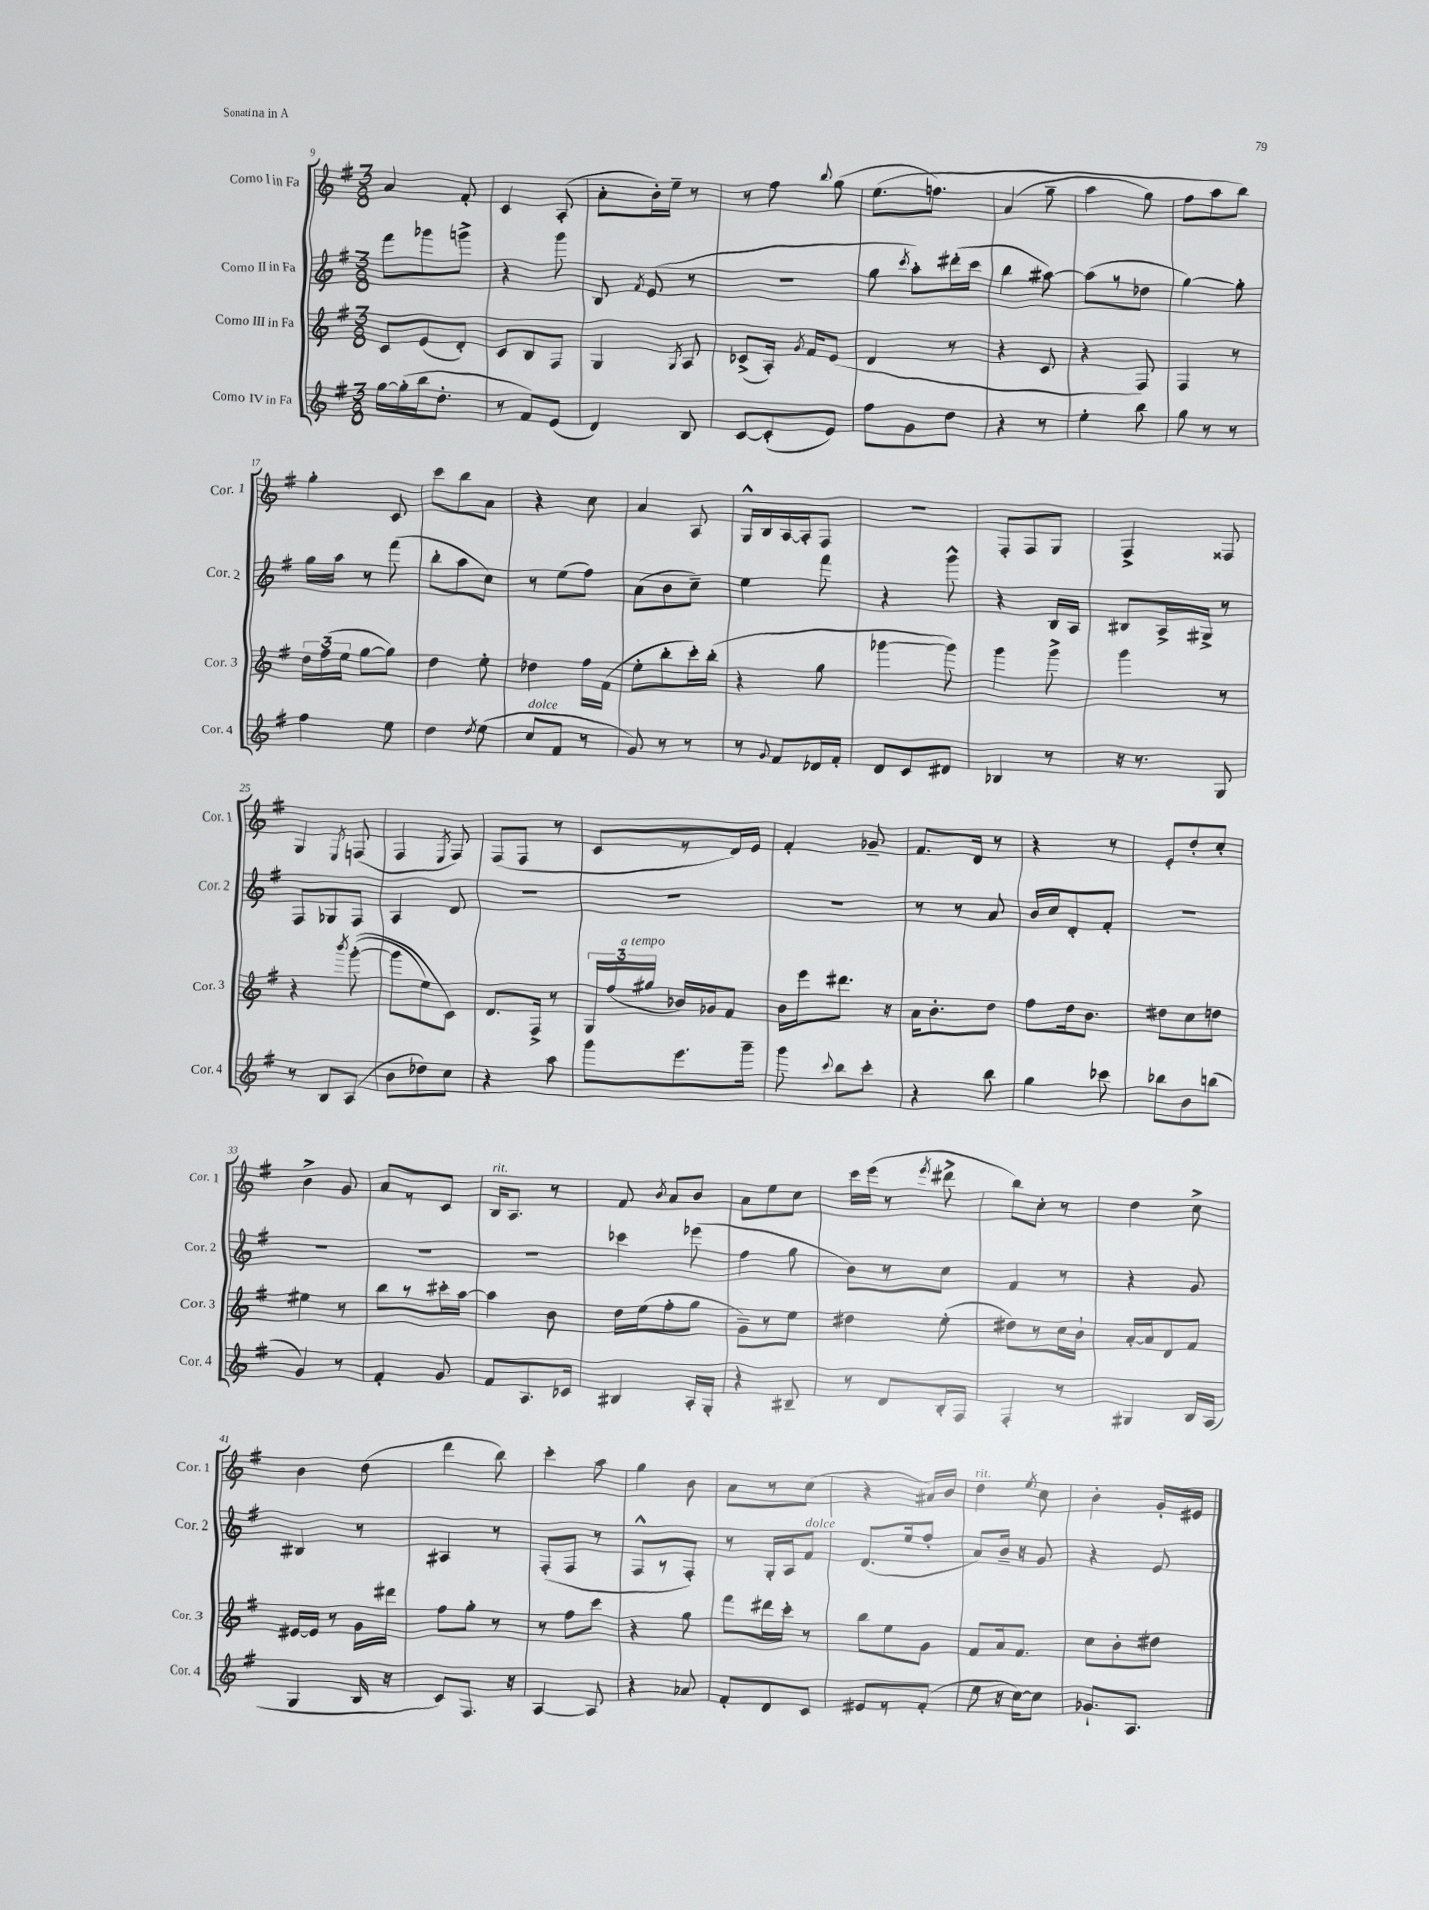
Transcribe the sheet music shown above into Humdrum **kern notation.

**kern	**kern	**kern	**kern
*staff4	*staff3	*staff2	*staff1
*clefG2	*clefG2	*clefG2	*clefG2
*k[f#]	*k[f#]	*k[f#]	*k[f#]
*M3/8	*M3/8	*M3/8	*M3/8
[16gg\LL	8c/L	8fff#\L	4a/
(16gg'\]	.	.	.
16bb\J	(8e/	8ggg-\	.
8.dd'\J	.	.	.
.	8d'/J)	8ggg^\J	8f#'/
=	=	=	=
8r	8c/L	4r	4c/
8f#/L)	8B/	.	.
(8e/J	8F#/J	8ggg\	(8A'/
=	=	=	=
4d/)	4G/	8B/	8a'\L
.	.	8qf#/	.
.	.	(8e/	16b'\L)
.	.	.	16ee~\JJ
.	8qG/	.	.
8B/	8A/	8r	8r
=	=	=	=
[8c/L	(8c-^/L	4.r	8r
(8c'/]	16A'/Jk)	.	8ff#\
.	8qg/	.	.
.	16f#/LK	.	.
.	.	.	8qqbb/
8e/J)	(8e/J	.	(8gg\
=	=	=	=
8ff#\L	4d/	8gg\	&(8.ee\L
.	.	8qccc/	.
8g\	.	8aa'\L)	.
.	.	.	8.ff\J)
8dd\J	8r	(16ddd#'\L	.
.	.	16ccc\JJ	.
=	=	=	=
4r	4r	4bb\	(4a/
8r	8c/	[8aa#\)	8gg~\
=	=	=	=
4ee'\	4r	(8aa#\]L	4aa\
.	.	8r	.
8bb\	8F#/)	8dd-\J	8gg\)
=	=	=	=
8gg\	4F#/	[4gg\)	8ff#\L
8r	.	.	8aa\
8r	8r	8gg'\]	8bb\J&)
=	=	=	=
4ff#\	24dd\LL	16gg\LL	4gg'\
.	(24ff#\	.	.
.	.	16aa\JJ	.
.	24ee\JJ	.	.
.	[8gg\L	8r	.
8ee\	8gg\]J)	(8fff#\	8c/
=	=	=	=
4dd\	4dd\	8bb'\L	8ccc\L
.	.	8aa\	8bb\
8qdd/	.	.	.
(8ee\	8ee'\	8cc\J)	8a\J
=	=	=	=
8cc/L	4dd-\	8r	4r
8f#/J	.	(8ee\L	.
8r	16ff#\LL	8ff#\J)	8cc\
.	(16f#\JJ	.	.
=	=	=	=
8g/)	8ee'\L	(8a\L	4a/
8r	8bb'\	8b\	.
8r	16ccc'\L)	8cc~\J)	8A/
.	(16bb'\JJ	.	.
=	=	=	=
8r	4r	4ee\	16G^^/LL
.	.	.	16B/
8qqg/	.	.	.
8f#/L	.	.	[16A/
.	.	.	16A'/]J
16d-/L	8gg\	8fff#\	8F#/J
16f#'/JJ	.	.	.
=	=	=	=
8d/L	[4ggg-\	4r	4.r
8c/	.	.	.
8d#/J	8ggg-\])	8ggg^^\	.
=	=	=	=
4B-/	4ggg\	4r	8F#'/L
.	.	.	8F#/
8r	8ggg^\	16B/LL	8G/J
.	.	16A/JJ	.
=	=	=	=
16r	4ggg\	8B#/L	4F#^/
8.r	.	.	.
.	.	16A^/L	.
.	.	16G#^/JJ	.
8G/	8r	8r	8F##/
=	=	=	=
8r	4r	8F#/L	4G/
8B/L	.	8G-/	.
.	8qbbb/	.	8qE/
(8A/J	&(([8ggg'\	8F#/J	(8F/
=	=	=	=
8b\L	8ggg\]L	4A/	4F#/
8dd-\)	8ee\)	.	.
.	.	.	8qE/
8cc\J	8c\J&)	8d/	8F#/)
=	=	=	=
4r	8.d/L	4.r	(8F#/L
.	.	.	8F#/J
.	16F#^/Jk	.	.
8aa\	8r	.	8r
=	=	=	=
8ggg\L	24G/LL	4.r	8c/L
.	(24ff#/	.	.
.	24gg#/JJ	.	.
8.eee\	16b-/LL)	.	8r
.	16g-/J	.	.
.	8f#/J	.	16d/L)
16ggg~\Jk	.	.	16e/JJ
=	=	=	=
8ggg\	16b\LL	4.r	4f#'/
.	16eee\J	.	.
8qqccc/	.	.	.
8bb\L	8.ddd#\J	.	.
8ccc'\J	.	.	8g-~/
.	16r	.	.
=	=	=	=
4r	16a\LK	8r	8.f#/L
.	8.b'\	.	.
.	.	8r	.
.	.	.	16d/Jk
8bb\	8dd\J	8a/	8r
=	=	=	=
4gg\	8ff#\L	16b/LL	4r
.	.	16cc/J	.
.	16dd\k	8d'/	.
.	8.b\J	.	.
8ccc-\	.	8f#'/J	8r
=	=	=	=
8bb-\L	8dd#\L	4.r	8e'/L
8b\	8cc\	.	8dd'/
(8bb\J	8dd\J	.	8cc'/J
=	=	=	=
4g/)	4ee#\	4.r	4b^\
8r	8r	.	8g/
=	=	=	=
4f#'/	8bb\L	4.r	8a/L
.	8r	.	8r
8g/	16ccc#'\L	.	8c/J
.	[16aa\JJ	.	.
=	=	=	=
8f#/L	4aa\]	4.r	16B/LK
.	.	.	8.A/J
8.A/	.	.	.
.	8b\	.	8r
16c-/Jk	.	.	.
=	=	=	=
4B#/	16dd\LL	4ccc-\	8f#/
.	(16ee\J	.	.
.	.	.	8qb/
.	8ff#'\	.	8a/L
16A'/LL	8gg\J	(8eee-\	8b/J
16G'/JJ	.	.	.
=	=	=	=
4r	8g~\L)	4ff#\	8a\L
.	8r	.	8ee\
8B#~/	8ee\J	8gg\	8cc\J
=	=	=	=
8r	4dd#\	8b\L)	16ccc\LL
.	.	.	(16eee\JJ
8d/L	.	8r	8r
.	.	.	8qeee/
16B'/L	(8ee'\	8cc\J	8ddd#^\
16F#/JJ	.	.	.
=	=	=	=
4F#'/	8dd#\L)	4f#/	8bb\L)
.	8r	.	8cc'\J
8r	16cc\L	8r	8r
.	16b`\JJ	.	.
=	=	=	=
4G#/	[16a'/LL	4r	4dd\
.	16a/]J	.	.
.	8d/	.	.
16B/LL	8f#/J	8g/	8cc^\
(16A/JJ	.	.	.
=	=	=	=
4G/	[16e#/LL	4B#/	4b\
.	16e#/]JJ	.	.
.	8r	.	.
16B/	16g\LL	8r	(8dd\
16r	16ddd#\JJ	.	.
=	=	=	=
8c/L)	8ff#\L	4A#/	4ddd\
8.F#/J	8gg'\J	.	.
.	8r	8r	8bb\)
16r	.	.	.
=	=	=	=
[4A/	8r	(8F#'/L	4ccc'\
.	8ff#\L	8F#/J	.
8A/]	8ccc\J	8r	8aa\
=	=	=	=
4r	4r	8F#^^/L	4gg\
.	.	8r	.
8a-/	8gg\	8F#'/J)	8b\
=	=	=	=
8f#'/L	8fff#\L	8r	8a\L
8d/	16ddd#\L	16G'/LL	8r
.	16ccc'\JJ	16A/J	.
8c/J	8r	8f#/J	(8cc\J
=	=	=	=
8e#/L	8bb\L	(8.d/L	4r
8r	8ee\	.	.
.	.	16ee/k	.
(8f#'/J	8g\J	8ff#'/J	16a#/LL)
.	.	.	16b/JJ
=	=	=	=
8ee\	8f#/L	8a/L)	4dd\
16r	16a/k	16b~/Jk	.
[16cc\LK)	8.f#/J	16r	.
.	.	.	8qee/
8cc\]J	.	8g/	8cc\
=	=	=	=
8.g-`/L	8cc\L	4r	4b'\
.	8b'\	.	.
8.A/J	.	.	.
.	8dd#\J	8e/	16g'/LL
.	.	.	16e#/JJ
==	==	==	==
*-	*-	*-	*-
